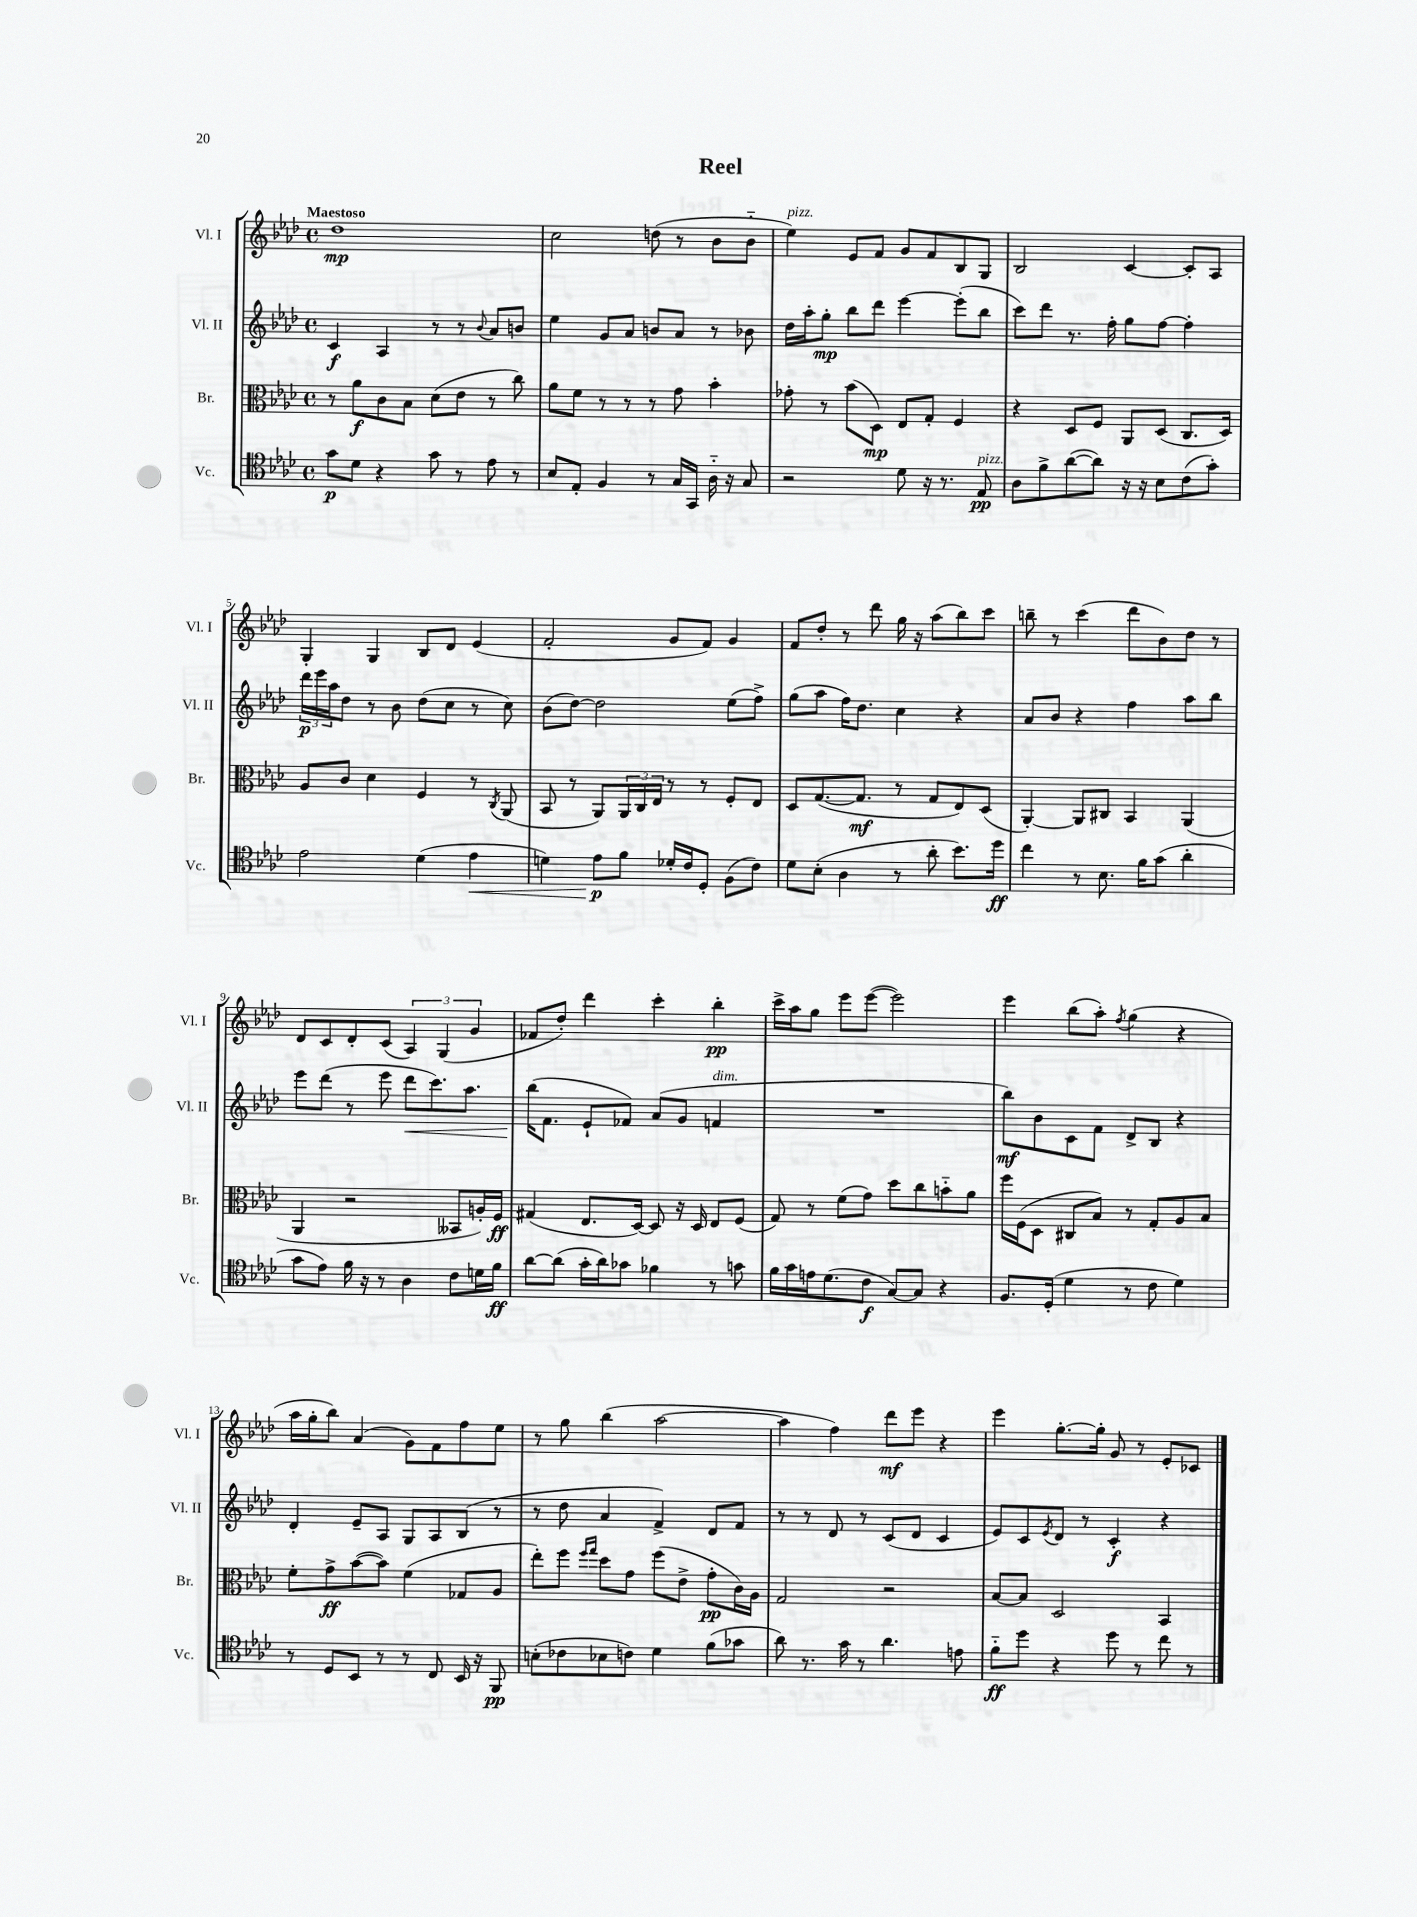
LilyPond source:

\header { title = "Reel" }
<<
\new StaffGroup <<
\new Staff = "s0" \with { instrumentName = "Vl. I" shortInstrumentName = "Vl. I" } {
    \clef treble \key aes \major \defaultTimeSignature \time 4/4 \tempo "Maestoso"
    des''1\mp |
    c''2 d''8( r8 bes'8 bes'8-_ |
    ees''4^\markup { \italic "pizz." }) ees'8 f'8 g'8 f'8 bes8 g8 |
    bes2 c'4~ c'8-. aes8 |
    g4-. g4 bes8 des'8 ees'4( |
    f'2-. g'8 f'8) g'4 |
    f'8 des''8-. r8 des'''8 g''16 r16 aes''8( bes''8) c'''8 |
    b''8-- r8 c'''4( des'''8 bes'8) des''8 r8 |
    des'8 c'8 des'8-. c'8( \tuplet 3/2 { aes4) g4( g'4 } |
    fes'8 des''8-.) des'''4 c'''4-. bes''4-.\pp |
    c'''16-> aes''16 g''8 ees'''8 ees'''8~( ees'''2) |
    ees'''4 bes''8( aes''8-.) \acciaccatura { f''8 } g''4( r4 |
    aes''16 g''16-. bes''8) aes'4( g'8) f'8 f''8 ees''8 |
    r8 g''8 bes''4( aes''2~ |
    aes''4 f''4) des'''8\mf ees'''8 r4 |
    ees'''4 g''8.~-. g''16-. g'8 r8 ees'8-. ces'8 \bar "|." |
}
\new Staff = "s1" \with { instrumentName = "Vl. II" shortInstrumentName = "Vl. II" } {
    \clef treble \key aes \major \defaultTimeSignature \time 4/4
    c'4\f aes4 r8 r8 \appoggiatura { bes'8 } aes'8 b'8 |
    ees''4 g'8 aes'8 b'8 aes'8 r8 bes'8 |
    des''16 aes''16-. g''8-.\mp bes''8 des'''8 ees'''4~ ees'''8-.( bes''8 |
    c'''8) des'''8 r8. f''16-. g''8 f''8~ f''4-. |
    \tuplet 3/2 { des'''16\p ees'''16 aes''16 } des''8 r8 bes'8 des''8( c''8 r8 c''8) |
    bes'8( des''8~) des''2 ees''8( f''8->) |
    g''8( aes''8 f''16) des''8. c''4 r4 |
    aes'8 bes'8 r4 f''4 aes''8 bes''8 |
    ees'''8 des'''8( r8 ees'''8 des'''8\< c'''8.) aes''8. |
    bes''16\!( f'8. ees'8-! fes'8) aes'8( g'8 f'4^\markup { \italic "dim." } |
    R1 |
    bes''8\mf) bes'8 c'8 f'8 des'8-> bes8 r4 |
    des'4-. ees'8-- aes8 g8 aes8 bes8( r8 |
    r8 des''8 aes'4 f'4->) des'8 f'8 |
    r8 r8 des'8 r8 c'8( des'8 c'4 |
    ees'8) c'8 \acciaccatura { ees'8 } des'8 r8 c'4-.\f r4 \bar "|." |
}
\new Staff = "s2" \with { instrumentName = "Br." shortInstrumentName = "Br." } {
    \clef alto \key aes \major \defaultTimeSignature \time 4/4
    r8 aes'8\f c'8 bes8 des'8( ees'8 r8 c''8) |
    aes'8 f'8 r8 r8 r8 g'8 bes'4-. |
    ges'8-. r8 bes'8( des8\mp) ees8 g8-. f4 |
    r4 des8 f8 aes,8 des8( c8. des16) |
    aes8 c'8 des'4 f4 r8 \acciaccatura { c8 } aes,8( |
    bes,8 r8 aes,8) \tuplet 3/2 { aes,16 c16 ees16 } r8 r8 f8-. ees8 |
    des8 g8.~( g8.\mf r8 g8 ees8) des8( |
    aes,4~-.) aes,8 cis8 bes,4 aes,4( |
    aes,4 r2 beses,8 a16-.) f16\ff |
    gis4( ees8. des16~) des8 r16 des16 ees8 f8( |
    g8) r8 f'8( g'8) des''8 c''8 b'8-_ aes'8 |
    f''16 f16( des8 cis8 bes8) r8 g8-. aes8 bes8 |
    f'8-. g'8->\ff bes'8~( bes'8) f'4( ges8 aes8 |
    ees''8-.) f''8 \grace { f''16 g''16 } des''8 g'8 f''8( ees'8-> g'8-.\pp c'16) aes16 |
    g2 r2 |
    bes8~ bes8 des2 bes,4 \bar "|." |
}
\new Staff = "s3" \with { instrumentName = "Vc." shortInstrumentName = "Vc." } {
    \clef tenor \key aes \major \defaultTimeSignature \time 4/4
    g'8\p des'8 r4 g'8 r8 ees'8 r8 |
    bes8 ees8-. f4 r8 g16 g,16 aes16-_ r16 g8 |
    r2 des'8 r16 r8. ees8\pp^\markup { \italic "pizz." } |
    aes8 f'8-> aes'8~( aes'8) r16 r16 bes8 c'8( g'8-.) |
    ees'2 des'4( ees'4\< |
    d'4) ees'8\p\! f'8 des'16-. c'16 des8-. f8( c'8) |
    des'8 bes8-.( aes4 r8 aes'8-. bes'8.) des''16\ff |
    c''4 r8 bes8. f'16 g'8( aes'4-. |
    g'8 ees'8) f'16 r16 r8 aes4 c'8 d'16 f'16\ff |
    aes'8~ aes'8( g'16-. aes'16) ges'8 fes'4 r8 g'8 |
    f'16 g'16 e'16 des'8.( c'8\f g8~) g8 r4 |
    f8. des16-.( des'4 r8 c'8 des'4) |
    r8 des8 bes,8 r8 r8 c8 bes,16 r16 f,8\pp |
    b8-.( ces'8 bes8 c'8) des'4 f'8( ges'8 |
    aes'8) r8. g'16 r8 aes'4. e'8 |
    f'8-_\ff des''8 r4 des''8 r8 c''8 r8 \bar "|." |
}
>>
>>
